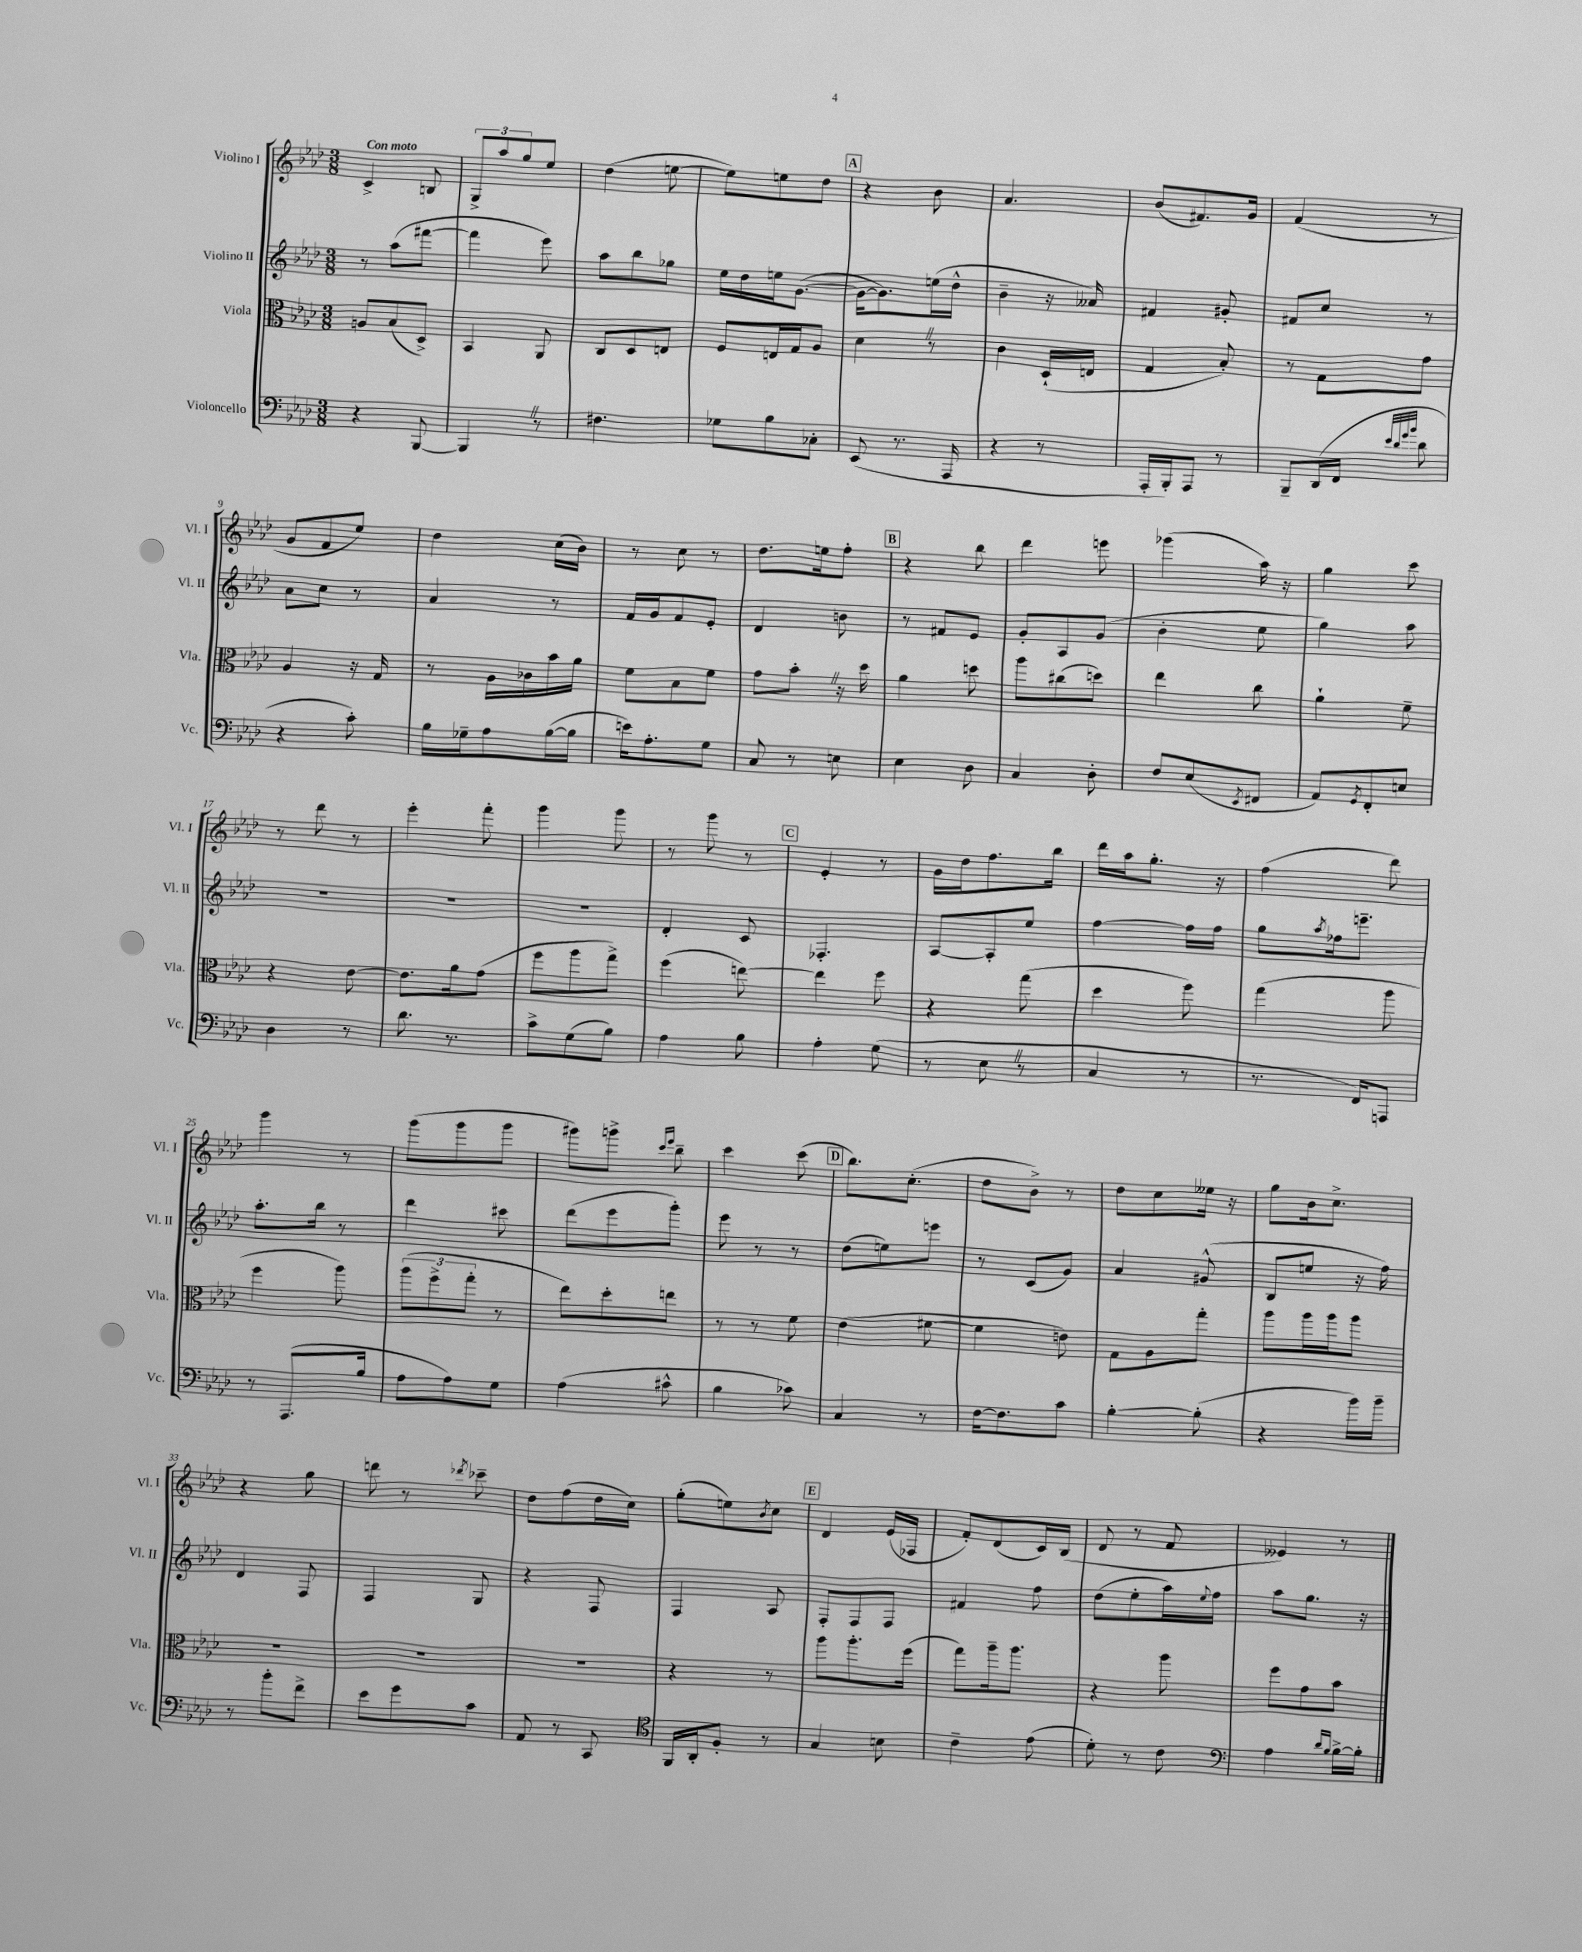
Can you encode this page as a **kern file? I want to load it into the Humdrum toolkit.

**kern	**kern	**kern	**kern
*staff4	*staff3	*staff2	*staff1
*clefF4	*clefC3	*clefG2	*clefG2
*k[b-e-a-d-]	*k[b-e-a-d-]	*k[b-e-a-d-]	*k[b-e-a-d-]
*M3/8	*M3/8	*M3/8	*M3/8
4r	8A/L	8r	4c^/
.	(8B-/	(8aa-\L	.
[8BBB-/	8D-^/J)	[8fff#\J	8B/
=	=	=	=
4BBB-/]	4BB-/	4fff#\]	12G^/L
.	.	.	12aa-/
.	.	.	12gg/
8r	8AA-/	8eee-\)	8ee-/J
=	=	=	=
4.F#\	8C/L	8aa-\L	(4dd-\
.	8D-/	8bb-\	.
.	8E/J	8gg-\J	[8ee\
=	=	=	=
8G-\L	8F/L	16ee-\LL	8ee\]L)
.	.	16dd-\	.
8B-\	16E/L	16ee\J	8ee\
.	16G/J	([8.g\J	.
8C-'\J	8A-/J	.	8dd-\J
=	=	=	=
(8EE-/	4d-\	16g\_LK	4r
.	.	8.g\])	.
8.r	.	.	.
.	8r	(16ee\L	8b-\
16AAA-/	.	16dd-^^\JJ	.
=	=	=	=
4r	4c\	4b-~\	4.a-/
8r	(16D-`/LL	16r	.
.	16E/JJ	16a--/)	.
=	=	=	=
16AAA-'/LL	4G/	4f#/	(8b-/L
16BBB-'/J)	.	.	.
8AAA-/J	.	.	8.f#/)
8r	8B-'/)	8g#'/	.
.	.	.	16g/Jk
=	=	=	=
8BBB-~/L	8r	8f#/L	(4f/
(16DD-/L	8G\L	8cc/J	.
16FF/JJ	.	.	.
32qqe-/LLL	.	.	.
32qqd-/	.	.	.
32qqg/	.	.	.
32qqb-/JJJ	.	.	.
8d-\	8g\J	8r	8r
=	=	=	=
4r	4A-/	8a-\L	8g/L
.	.	8cc\J	8f/
8c'\)	16r	8r	8ee-/J)
.	16G/	.	.
=	=	=	=
16B-\LL	8r	4a-/	4dd-\
16G-~\J	.	.	.
8A-\	16A-\LL	.	.
.	16c-\	.	.
([16B-\L	16b-\	8r	(16cc\LL
16B-\]JJ	16a-\JJ	.	16b-\JJ)
=	=	=	=
16e\LK)	8f\L	16f/LL	8r
8.A-'\	.	16g/J	.
.	8B-\	8f/	8cc\
8G\J	8f\J	8e-'/J	8r
=	=	=	=
8C/	8g\L	4d-/	8.dd-\L
8r	8b-'\J	.	.
.	.	.	16ee\k
8E\	16r	8b\	8ff'\J
.	16dd-\	.	.
=	=	=	=
4E-\	4a-\	8r	4r
.	.	8f#/L	.
8D-\	8dd\	8e-/J	8bb-\
=	=	=	=
4C/	8aa-\L	8g'/L	4ddd-\
.	(8cc#\	8A-/	.
8D-'\	8dd\J)	(8g/J	8eee\
=	=	=	=
8F/L	4ee-\	4b-'\	(4ggg-\
(8E-/	.	.	.
8qEE-/	.	.	.
8FF#/J	8cc\	8ee-\	16aa-\)
.	.	.	16r
=	=	=	=
8AA-/L)	4a-`\	4gg\)	4gg\
8qGG/	.	.	.
8FF'/	.	.	.
8E/J	8f~\	8aa-\	8ccc\
=	=	=	=
4D-\	4r	4.r	8r
.	.	.	8ddd-\
8r	[8e-\	.	8r
=	=	=	=
8.d-\	8.e-\]L	4.r	4eee-'\
8.r	16a-\k	.	.
.	(8g\J	.	8fff'\
=	=	=	=
8c^\L	8ff\L	4.r	4ggg\
(8G\	8aa-\	.	.
8B-\J)	8gg^\J)	.	8ggg\
=	=	=	=
4A-\	(4ff\	4d-'/	8r
.	.	.	8ggg\
8B-\	[8ee\)	8c/	8r
=	=	=	=
4A-'\	4ee\]	4.F-'/	4e-'/
(8G\	8ff\	.	8r
=	=	=	=
8r	4r	[8A-/L	16g\LL
.	.	.	16dd-\J
8E-\	.	8A-'/]	8.ff\
8r	(8gg\	8ee-/J	.
.	.	.	16bb-\Jk
=	=	=	=
4C/	4dd-\	[4ff\	16ddd-\LL
.	.	.	16aa-\J
.	.	.	8.gg'\J
8r	8ff\)	16ff\]LL	.
.	.	16ff\JJ	16r
=	=	=	=
8.r	(4gg\	8gg\L	(4ff\
.	.	8qaa-/	.
.	.	16ff-\k	.
16FF/LK)	.	8.eee~\J	.
8AAA/J	8aa-\	.	8ddd-\)
=	=	=	=
8r	4ff\	8.aa-'\L	4ggg\
(8.AAA-/L	.	.	.
.	.	16bb-\Jk	.
.	8aa-\)	8r	8r
16B-/Jk	.	.	.
=	=	=	=
8A-\L	(12aa-\L	4ddd-\	(8ggg\L
.	12ff^\	.	.
8A-\)	.	.	8ggg\
.	12gg'\J	.	.
8G\J	8r	8ccc#\	8ggg\J
=	=	=	=
(4A-\	8ee-\L)	(8ddd-\L	8ggg#\L)
.	8dd-'\	8eee-\	8ggg^\J
.	.	.	16qqccc/LL
.	.	.	16qqeee-/JJ
8c#^^\	8ee\J	8ggg'\J)	8bb-~\
=	=	=	=
4B-\	8r	8eee-\	4ccc\
.	8r	8r	.
8c-\)	8f\	8r	(8ccc\
=	=	=	=
4C/	(4e-\	(8dd-\L	8.bb-\L)
.	.	8ee\)	.
.	.	.	(8.cc'\J
8r	[8f#\	8eee\J	.
=	=	=	=
[16F\LK	4f#\]	8r	8dd-\L
8.F\]	.	.	.
.	.	(8c/L	8b-^\J)
8c\J	8e\)	8g/J)	8r
=	=	=	=
[4B-'\	8G\L	4a-/	8dd-\L
.	8A-\	.	8cc\
(8B-'\]	8gg'\J	(8g#^^/	16ee--\Jk
.	.	.	16r
=	=	=	=
4r	8aa-\L	8B-/L	8gg\L
.	16aa-\L	8ee/J	16b-\k
.	16aa-\J	.	8.cc^\J
16b-\LL)	8aa-\J	16r	.
16b-~\JJ	.	16ff\)	.
=	=	=	=
8r	4.r	4d-/	4r
8b-'\L	.	.	.
8f^\J	.	8F/	8gg\
=	=	=	=
8e-\L	4.r	4F/	8ddd\
8g\	.	.	8r
.	.	.	8qddd-/
8c\J	.	8G/	8ccc-~\
=	=	=	=
8AA-/	4.r	4r	8dd-\L
8r	.	.	(8ff\
8CC/	.	8F/	16dd-\L
.	.	.	16cc\JJ)
=	=	=	=
*clefC4	*	*	*
16FF/LL	4r	4F/	(8gg'\L
16AA-'/J	.	.	.
8F'/J	.	.	8ee\)
.	.	.	8qb-/
8r	8r	8A-/	8cc\J
=	=	=	=
4G/	8aa-\L	8F'/L	4d-/
.	8.aa-'\	8F/	.
8B\	.	8F/J	(16e-/LL
.	(16ff\Jk	.	16F-/JJ
=	=	=	=
4c~\	8gg\L)	4f#/	8f'/L)
.	16aa-~\k	.	(8d-/
.	8.aa-\J	.	.
(8e-\	.	8ff\	16c/L)
.	.	.	(16B-/JJ
=	=	=	=
8d-'\)	4r	(8dd-\L	8d-/
8r	.	8ee-'\	8r
8c\	8aa-\	16aa-\L)	8f/
.	.	8qqee-/	.
.	.	16ff\JJ	.
=	=	=	=
*clefF4	*	*	*
4A-\	8ff\L	8aa-\L	4e--/)
.	8g\	8.gg\J	.
16qqd-/LL	.	.	.
16qqB-/JJ	.	.	.
[16B-^\LL	8b-\J	.	8r
16B-'\]JJ	.	16r	.
==	==	==	==
*-	*-	*-	*-
